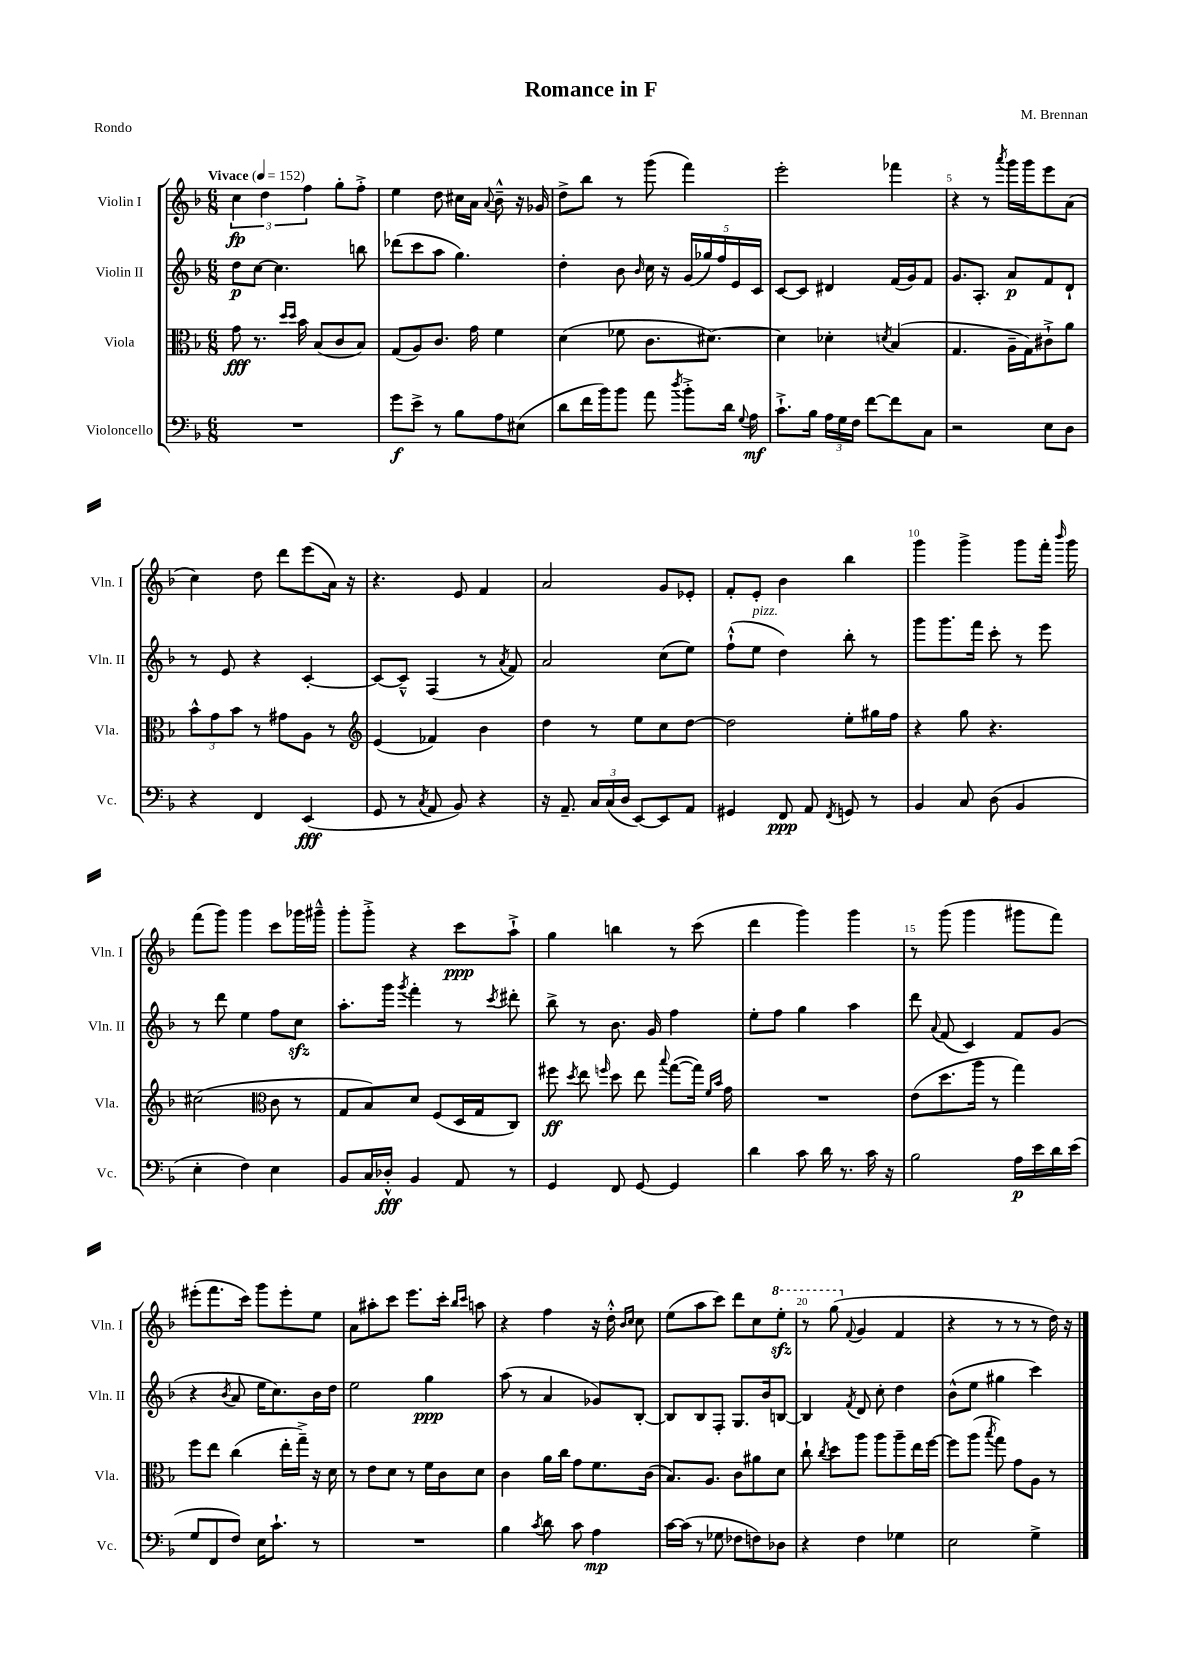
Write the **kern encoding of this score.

**kern	**dynam	**kern	**dynam	**kern	**dynam	**kern	**dynam
*part4	*part4	*part3	*part3	*part2	*part2	*part1	*part1
*staff4	*staff4	*staff3	*staff3	*staff2	*staff2	*staff1	*staff1
*I"Violoncello	*	*I"Viola	*	*I"Violin II	*	*I"Violin I	*
*I'Vc.	*	*I'Vla.	*	*I'Vln. II	*	*I'Vln. I	*
*clefF4	*	*clefC3	*	*clefG2	*	*clefG2	*
*k[b-]	*	*k[b-]	*	*k[b-]	*	*k[b-]	*
*M6/8	*	*M6/8	*	*M6/8	*	*M6/8	*
*MM152	*	*MM152	*	*MM152	*	*MM152	*
=1	=1	=1	=1	=1	=1	=1	=1
!	!	!	!	!	!	!LO:TX:a:B:t=Vivace	!
2.r	.	8g\	fff	8dd\L	p	6cc\	fp
.	.	8.r	.	[8cc\J	.	.	.
.	.	.	.	.	.	6dd\	.
.	.	.	.	4.cc\]	.	.	.
.	.	16qqdd/LL	.	.	.	.	.
.	.	16qqdd/JJ	.	.	.	.	.
.	.	16b-\	.	.	.	.	.
.	.	.	.	.	.	6ff\	.
.	.	(8B-/L	.	.	.	.	.
.	.	8c/	.	.	.	8gg'\L	.
.	.	8B-/J)	.	8bbn\	.	8ff'^\J	.
=2	=2	=2	=2	=2	=2	=2	=2
8g\L	f	(8G/L	.	(8ddd-X\L	.	4ee\	.
8e^\J	.	8A/)	.	8ccc\	.	.	.
8r	.	8.c/J	.	8aa\J	.	8dd\	.
8B-\L	.	.	.	4.gg\)	.	16cc#X\LL	.
.	.	16g\	.	.	.	16a\JJ	.
.	.	.	.	.	.	8qqa/	.
8A\	.	4f\	.	.	.	8b-~^^\	.
(8E#X\J	.	.	.	.	.	16r	.
.	.	.	.	.	.	16g-X/	.
=3	=3	=3	=3	=3	=3	=3	=3
8d\L	.	(4d\	.	4dd'\	.	8dd^\L	.
16f\L	.	.	.	.	.	8bb-\J	.
16b-\J)	.	.	.	.	.	.	.
8b-\J	.	8f-X\	.	8b-\	.	8r	.
.	.	.	.	16qqb-/	.	.	.
8a\	.	8.c\L	.	16cc\	.	(8ggg\	.
.	.	.	.	16r	.	.	.
8qdd/	.	.	.	.	.	.	.
8b-'^\L	.	.	.	(20g/LL	.	4fff\)	.
.	.	.	.	20gg-X/)	.	.	.
.	.	[8.d#X\J)	.	.	.	.	.
.	.	.	.	20ff/	.	.	.
16d\Jk	.	.	.	.	.	.	.
.	.	.	.	20e/	.	.	.
8qqG/	.	.	.	.	.	.	.
16A\	mf	.	.	.	.	.	.
.	.	.	.	20c/JJ	.	.	.
=4	=4	=4	=4	=4	=4	=4	=4
8.c`^\L	.	4d#\]	.	[8c/L	.	2eee'\	.
.	.	.	.	8c/J]	.	.	.
16B-\Jk	.	.	.	.	.	.	.
24A\LL	.	4d-X'\	.	4d#X/	.	.	.
24G\	.	.	.	.	.	.	.
24F\JJ	.	.	.	.	.	.	.
[8f\L	.	.	.	.	.	.	.
.	.	8qdn/	.	.	.	.	.
8f\]	.	(4B-/	.	(16f/LL	.	4fff-X\	.
.	.	.	.	16g/J)	.	.	.
8C\J	.	.	.	8f/J	.	.	.
=5	=5	=5	=5	=5	=5	=5	=5
2r	.	4.G/	.	8.g/L	.	4r	.
.	.	.	.	8.A'/J	.	.	.
.	.	.	.	.	.	8r	.
.	.	.	.	.	.	8qaaa/	.
.	.	16A~\LL	.	8a/L	p	16ggg\LL	.
.	.	16G\J)	.	.	.	16ggg\J	.
8E\L	.	8c#X`^\	.	8f/	.	8eee\	.
8D\J	.	8a\J	.	8d`/J	.	(8a\J	.
!!LO:LB:g=z
=6	=6	=6	=6	=6	=6	=6	=6
4r	.	12b-^^\L	.	8r	.	4cc\)	.
.	.	12g\	.	.	.	.	.
.	.	.	.	8e/	.	.	.
.	.	12b-\J	.	.	.	.	.
4FF/	.	8r	.	4r	.	8dd\	.
.	.	8g#X\L	.	.	.	8ddd\L	.
(4EE/	fff	8A\J	.	[4c'/	.	(8eee\	.
.	.	8r	.	.	.	16a\Jk)	.
.	.	.	.	.	.	16r	.
=7	=7	=7	=7	=7	=7	=7	=7
*	*	*clefG2	*	*	*	*	*
8GG/	.	(4e/	.	8c/L_	.	4.r	.
8r	.	.	.	8c~^^/J]	.	.	.
8qC/	.	.	.	.	.	.	.
8AA/	.	4f-X/)	.	(4F/	.	.	.
8BB-/)	.	.	.	.	.	8e/	.
4r	.	4b-\	.	8r	.	4f/	.
.	.	.	.	8qa/	.	.	.
.	.	.	.	8f/)	.	.	.
=8	=8	=8	=8	=8	=8	=8	=8
16r	.	4dd\	.	2a/	.	2a/	.
8.AA~/	.	.	.	.	.	.	.
24C/LL	.	8r	.	.	.	.	.
(24C/	.	.	.	.	.	.	.
24D/JJ	.	.	.	.	.	.	.
[8EE/L)	.	8ee\L	.	.	.	.	.
8EE/]	.	8cc\	.	(8cc\L	.	8g/L	.
8AA/J	.	[8dd\J	.	8ee\J)	.	8e-X'/J	.
=9	=9	=9	=9	=9	=9	=9	=9
4GG#X/	.	2dd\]	.	(8ff`^^\L	.	8f'/L	.
!	!	!	!	!LO:TX:a:i:t=pizz.	!	!	!
.	.	.	.	8ee\J	.	8e'/J	.
8FF/	ppp	.	.	4dd\)	.	4b-\	.
8AA/	.	.	.	.	.	.	.
8qFF/	.	.	.	.	.	.	.
8GGn/	.	8ee'\L	.	8bb-'\	.	4bb-\	.
8r	.	16gg#X\L	.	8r	.	.	.
.	.	16ff\JJ	.	.	.	.	.
=10	=10	=10	=10	=10	=10	=10	=10
4BB-/	.	4r	.	8ggg\L	.	4ggg\	.
.	.	.	.	8.ggg\	.	.	.
8C/	.	8gg\	.	.	.	4ggg^\	.
.	.	.	.	16fff\Jk	.	.	.
(8D\	.	4.r	.	8ccc'\	.	.	.
4BB-/	.	.	.	8r	.	8ggg\L	.
.	.	.	.	8eee\	.	16fff'\Jk	.
.	.	.	.	.	.	16qqbbb-/	.
.	.	.	.	.	.	16ggg\	.
!!LO:LB:g=z
=11	=11	=11	=11	=11	=11	=11	=11
4E'\	.	(2cc#X\	.	8r	.	(8fff\L	.
.	.	.	.	8ddd\	.	8ggg\J)	.
4F\)	.	.	.	4ee\	.	4ggg\	.
*	*	*clefC3	*	*	*	*	*
4E\	.	8c\	.	8ff\L	.	8ccc\L	.
.	.	8r	.	8cczz\J	.	16ggg-X\L	.
.	.	.	.	.	.	16ggg#X~^^\JJ	.
=12	=12	=12	=12	=12	=12	=12	=12
8BB-/L	.	8G/L	.	8.aa'\L	.	8ggg'\L	.
16C/L	.	8B-/)	.	.	.	8ggg'^\J	.
16D-X'^^/JJ	fff	.	.	16ggg\Jk	.	.	.
.	.	.	.	8qggg/	.	.	.
4BB-/	.	8d/J	.	4fff'\	.	4r	.
.	.	(8F/L	.	.	.	.	.
8AA/	.	16D/L	.	8r	.	8ccc\L	ppp
.	.	16G/J	.	.	.	.	.
.	.	.	.	8qccc/	.	.	.
8r	.	8C/J)	.	8ddd#X'\	.	8aa`^\J	.
=13	=13	=13	=13	=13	=13	=13	=13
4GG/	.	8ff#X\	ff	8bb-^\	.	4gg\	.
.	.	8qdd/	.	.	.	.	.
.	.	8ee\	.	8r	.	.	.
.	.	16qqffn/	.	.	.	.	.
8FF/	.	8dd\	.	8.b-\	.	4bbn\	.
[8GG/	.	8ee\	.	.	.	.	.
.	.	.	.	16g/	.	.	.
.	.	8qqbb-/	.	.	.	.	.
4GG/]	.	([8gg\L	.	4ff\	.	8r	.
.	.	16gg\Jk])	.	.	.	(8ccc\	.
.	.	16qqf/LL	.	.	.	.	.
.	.	16qqb-/JJ	.	.	.	.	.
.	.	16g\	.	.	.	.	.
=14	=14	=14	=14	=14	=14	=14	=14
4d\	.	2.r	.	8ee'\L	.	4ddd\	.
.	.	.	.	8ff\J	.	.	.
8c\	.	.	.	4gg\	.	4ggg\)	.
16d\	.	.	.	.	.	.	.
8.r	.	.	.	.	.	.	.
.	.	.	.	4aa\	.	4ggg\	.
16c\	.	.	.	.	.	.	.
16r	.	.	.	.	.	.	.
=15	=15	=15	=15	=15	=15	=15	=15
2B-\	.	(8e\L	.	8ddd\	.	8r	.
.	.	.	.	8qqa/	.	.	.
.	.	8.dd\	.	(8f/	.	(8ggg\	.
.	.	.	.	4c/)	.	4ggg\	.
.	.	16aa\Jk	.	.	.	.	.
.	.	8r	.	.	.	.	.
16A\LL	p	4gg\)	.	8f/L	.	8ggg#X\L	.
16e\	.	.	.	.	.	.	.
16d\	.	.	.	(8g/J	.	8fff\J)	.
(16e\JJ	.	.	.	.	.	.	.
!!LO:LB:g=z
=16	=16	=16	=16	=16	=16	=16	=16
8G/L	.	8ff\L	.	4r	.	(8eee#X'\L	.
8FF/	.	8ee\J	.	.	.	8.fff\	.
.	.	.	.	8qb-/	.	.	.
8F/J)	.	(4cc\	.	8a/	.	.	.
.	.	.	.	.	.	16ccc\Jk)	.
16E\KL	.	.	.	16ee\KL	.	8ggg\L	.
8.c`\J	.	.	.	8.cc\)	.	.	.
.	.	16ee'\LL	.	.	.	8eee#'\	.
.	.	16gg~^\JJ)	.	.	.	.	.
8r	.	16r	.	16b-\L	.	8ee\J	.
.	.	16d\	.	16dd\JJ	.	.	.
=17	=17	=17	=17	=17	=17	=17	=17
2.r	.	8r	.	2ee\	.	8a\L	.
.	.	8e\L	.	.	.	8aa#X'\	.
.	.	8d\J	.	.	.	8ccc\J	.
.	.	8r	.	.	.	8.eee\L	.
.	.	16f\LL	.	4gg\	ppp	.	.
.	.	16c\J	.	.	.	16ccc'\Jk	.
.	.	.	.	.	.	16qqbb-/LL	.
.	.	.	.	.	.	16qqccc/JJ	.
.	.	8d\J	.	.	.	8aan\	.
=18	=18	=18	=18	=18	=18	=18	=18
4B-\	.	4c\	.	(8aa\	.	4r	.
.	.	.	.	8r	.	.	.
8qc/	.	.	.	.	.	.	.
8d\	.	16a\LL	.	4a/	.	4ff\	.
.	.	16cc\JJ	.	.	.	.	.
8c\	.	8g\L	.	.	.	.	.
4A\	mp	8.f\	.	8g-X/L)	.	16r	.
.	.	.	.	.	.	16dd'^^\	.
.	.	.	.	.	.	16qqb-/LL	.
.	.	.	.	.	.	16qqcc/JJ	.
.	.	.	.	[8B-'/J	.	8cc\	.
.	.	(16c\Jk	.	.	.	.	.
=19	=19	=19	=19	=19	=19	=19	=19
[16c\LL	.	8.B-/L)	.	8B-/L]	.	(8ee\L	.
(16c\JJ]	.	.	.	.	.	.	.
8r	.	.	.	8B-/	.	8aa\	.
.	.	8.A/J	.	.	.	.	.
8G-X\	.	.	.	8F'/J	.	8ccc\J)	.
8F-X\L	.	8c\L	.	8.G/L	.	8ddd\L	.
8Fn\)	.	8a#X\	.	.	.	8cc\	.
.	.	.	.	16b-/k	.	.	.
*	*	*	*	*	*	*8va	*
8D-X\J	.	8d\J	.	[8Bn/J	.	8eeezz'\J	.
=20	=20	=20	=20	=20	=20	=20	=20
4r	.	8cc`\	.	4B/]	.	8r	.
.	.	8qcc/	.	.	.	.	.
.	.	8dd\L	.	.	.	(8ggg\	.
*	*	*	*	*	*	*X8va	*
.	.	.	.	8qf/	.	8qqf/	.
4F\	.	8aa\J	.	8d/	.	4g/	.
.	.	8aa\L	.	8cc'\	.	.	.
4G-X\	.	8aa~\	.	4dd\	.	4f/	.
.	.	16ee\L	.	.	.	.	.
.	.	[16ff\JJ	.	.	.	.	.
=21	=21	=21	=21	=21	=21	=21	=21
2E\	.	8ff\L]	.	(8b-^^\L	.	4r	.
.	.	(8aa\J	.	8ee\J	.	.	.
.	.	8qbb-/	.	.	.	.	.
.	.	8gg\)	.	4gg#X\	.	8r	.
.	.	8g\L	.	.	.	8r	.
4G^\	.	8A\J	.	4ccc\)	.	8r	.
.	.	8r	.	.	.	16dd\)	.
.	.	.	.	.	.	16r	.
==	==	==	==	==	==	==	==
*-	*-	*-	*-	*-	*-	*-	*-
